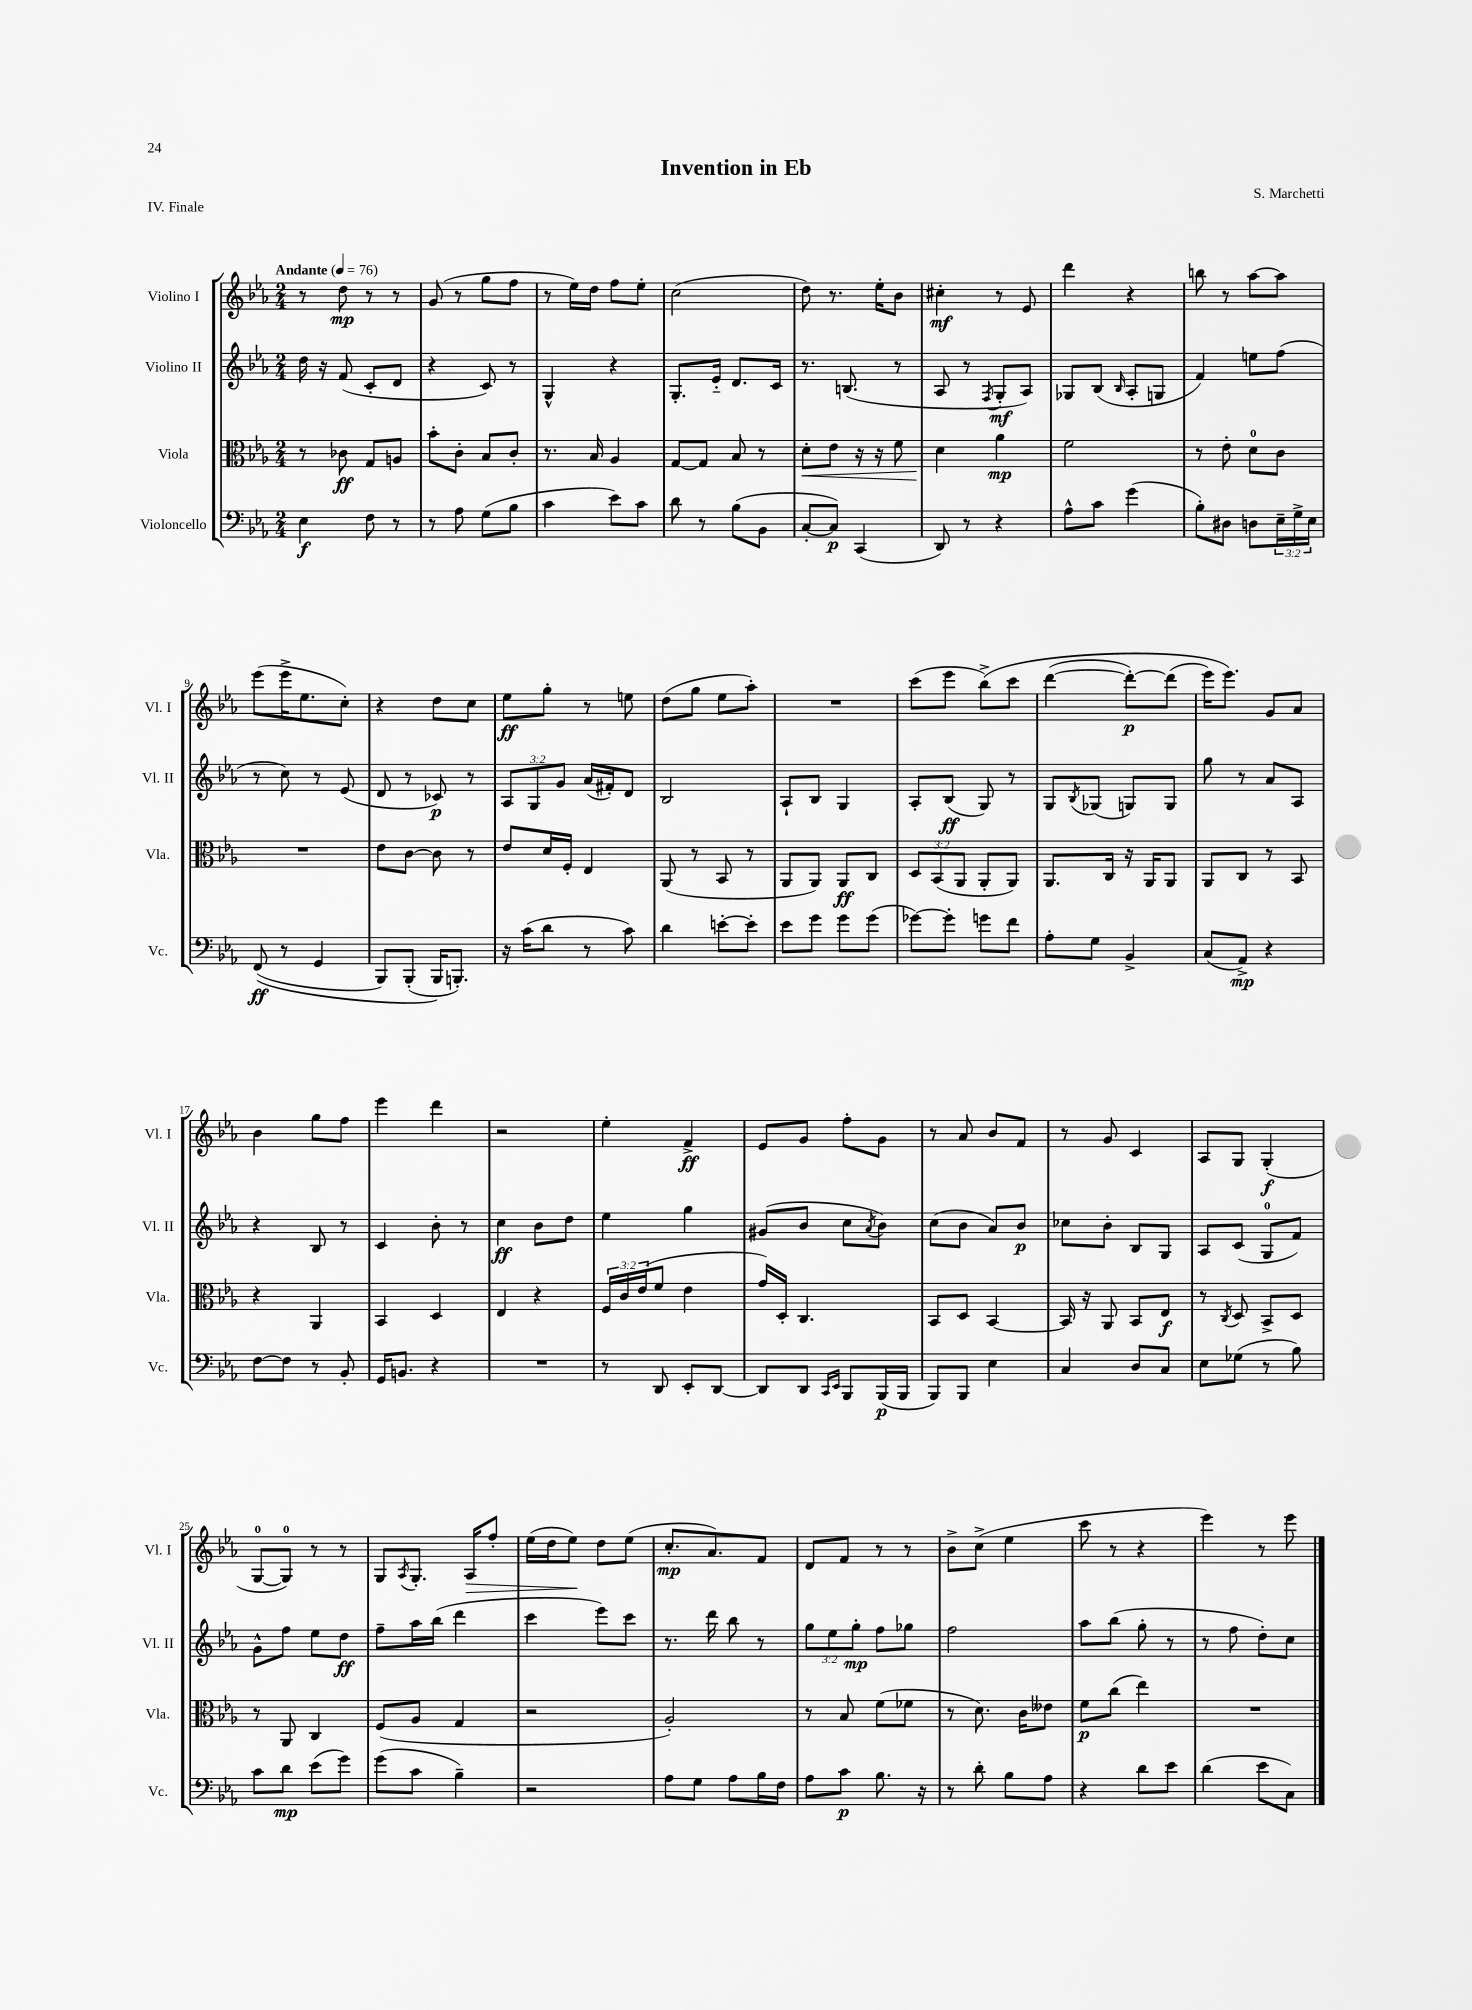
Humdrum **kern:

**kern	**dynam	**kern	**dynam	**kern	**dynam	**kern	**dynam
*part4	*part4	*part3	*part3	*part2	*part2	*part1	*part1
*staff4	*staff4	*staff3	*staff3	*staff2	*staff2	*staff1	*staff1
*I"Violoncello	*	*I"Viola	*	*I"Violino II	*	*I"Violino I	*
*I'Vc.	*	*I'Vla.	*	*I'Vl. II	*	*I'Vl. I	*
*clefF4	*	*clefC3	*	*clefG2	*	*clefG2	*
*k[b-e-a-]	*	*k[b-e-a-]	*	*k[b-e-a-]	*	*k[b-e-a-]	*
*M2/4	*	*M2/4	*	*M2/4	*	*M2/4	*
*MM76	*	*MM76	*	*MM76	*	*MM76	*
=1	=1	=1	=1	=1	=1	=1	=1
!	!	!	!	!	!	!LO:TX:a:B:t=Andante	!
4E-\	f	8r	.	16dd\	.	8r	.
.	.	.	.	16r	.	.	.
.	.	8c-X\	ff	(8f/	.	8dd\	mp
8F\	.	8G/L	.	8c'/L	.	8r	.
8r	.	8An/J	.	8d/J	.	8r	.
=2	=2	=2	=2	=2	=2	=2	=2
8r	.	8b-'\L	.	4r	.	(8g/	.
8A-\	.	8c'\J	.	.	.	8r	.
(8G\L	.	8B-/L	.	8c/)	.	8gg\L	.
8B-\J	.	8c'/J	.	8r	.	8ff\J	.
=3	=3	=3	=3	=3	=3	=3	=3
4c\	.	8.r	.	4G^^/	.	8r	.
.	.	.	.	.	.	16ee-\LL)	.
.	.	16B-/	.	.	.	16dd\JJ	.
8e-\L)	.	4A-/	.	4r	.	8ff\L	.
8c\J	.	.	.	.	.	8ee-'\J	.
=4	=4	=4	=4	=4	=4	=4	=4
8d\	.	[8G/L	.	8.G'/L	.	(2cc\	.
8r	.	8G/J]	.	.	.	.	.
.	.	.	.	16e-/Jk	.	.	.
(8B-\L	.	8B-/	.	8.d/L	.	.	.
8BB-\J	.	8r	.	.	.	.	.
.	.	.	.	16c/Jk	.	.	.
=5	=5	=5	=5	=5	=5	=5	=5
!	!	!	!LO:HP:b	!	!	!	!
[8C'/L	.	8d'\L	<	8.r	.	8dd\)	.
8C/J])	p	8e-\J	.	.	.	8.r	.
.	.	.	.	(8.Bn/	.	.	.
(4CC/	.	16r	.	.	.	.	.
.	.	16r	.	.	.	16ee-'\KL	.
.	.	8f\	.	8r	.	8b-\J	.
=6	=6	=6	=6	=6	=6	=6	=6
8DD/)	.	4d\	.	8A-/	.	4cc#X'\	mf
8r	.	.	.	8r	.	.	.
.	.	.	.	8qF/	.	.	.
4r	.	4a-\	[ mp	8G'/L	mf	8r	.
.	.	.	.	8A-/J)	.	8e-/	.
=7	=7	=7	=7	=7	=7	=7	=7
8A-^^\L	.	2f\	.	8G-X/L	.	4ddd\	.
8c\J	.	.	.	(8B-/J	.	.	.
.	.	.	.	16qqB-/	.	.	.
(4g\	.	.	.	8A-'/L	.	4r	.
.	.	.	.	8Gn/J	.	.	.
=8	=8	=8	=8	=8	=8	=8	=8
8B-'\L)	.	8r	.	4f/)	.	8bbn\	.
8D#X\J	.	8e-'\	.	.	.	8r	.
8Dn\L	.	8d\L	.	8een\L	.	[8aa-\L	.
24E-~\L	.	8c\J	.	(8ff\J	.	8aa-\J]	.
24G^\	.	.	.	.	.	.	.
24E-\JJ	.	.	.	.	.	.	.
!!LO:LB:g=z
=9	=9	=9	=9	=9	=9	=9	=9
((8FF/	ff	2r	.	8r	.	(8eee-\L	.
8r	.	.	.	8cc\)	.	16eee-^\K	.
.	.	.	.	.	.	8.ee-\	.
4GG/	.	.	.	8r	.	.	.
.	.	.	.	(8e-/	.	8cc'\J)	.
=10	=10	=10	=10	=10	=10	=10	=10
8BBB-/L)	.	8e-\L	.	8d/	.	4r	.
(8BBB-'/J	.	[8c\J	.	8r	.	.	.
16BBB-/KL)	.	8c\]	.	8c-X/)	p	8dd\L	.
8.BBBn'/J)	.	.	.	.	.	.	.
.	.	8r	.	8r	.	8cc\J	.
=11	=11	=11	=11	=11	=11	=11	=11
16r	.	8e-/L	.	12A-/L	.	8ee-\L	ff
(16c\KL	.	.	.	.	.	.	.
.	.	.	.	12G/	.	.	.
8d\J	.	16d/L	.	.	.	8gg'\J	.
.	.	.	.	12g/J	.	.	.
.	.	16F'/JJ	.	.	.	.	.
8r	.	4E-/	.	(16a-/LL	.	8r	.
.	.	.	.	16f#X'/J)	.	.	.
8c\)	.	.	.	8d/J	.	8een\	.
=12	=12	=12	=12	=12	=12	=12	=12
4d\	.	(8AA-/	.	2B-/	.	(8dd\L	.
.	.	8r	.	.	.	8gg\J	.
[8en'\L	.	8BB-/	.	.	.	8ee-\L	.
8e'\J]	.	8r	.	.	.	8aa-'\J)	.
=13	=13	=13	=13	=13	=13	=13	=13
8e-\L	.	8AA-/L	.	8A-`/L	.	2r	.
8g\J	.	8AA-/J)	.	8B-/J	.	.	.
8g\L	.	8AA-/L	ff	4G/	.	.	.
(8g\J	.	8C/J	.	.	.	.	.
=14	=14	=14	=14	=14	=14	=14	=14
[8g-X\L)	.	12D/L	.	8A-'/L	.	(8ccc\L	.
.	.	(12BB-/	.	.	.	.	.
8g-'\J]	.	.	.	(8B-/J	ff	8eee-\J	.
.	.	12AA-/J	.	.	.	.	.
8gn\L	.	8AA-'/L	.	8G/)	.	(8bb-^\L)	.
8f\J	.	8AA-/J)	.	8r	.	8ccc\J	.
=15	=15	=15	=15	=15	=15	=15	=15
8A-'\L	.	8.AA-/L	.	8G/L	.	([4ddd\	.
.	.	.	.	8qB-/	.	.	.
8G\J	.	.	.	(8G-X/J	.	.	.
.	.	16C/Jk	.	.	.	.	.
4BB-^/	.	16r	.	8Gn/L)	.	8ddd'\L_)	p
.	.	16AA-/KL	.	.	.	.	.
.	.	8AA-/J	.	8G/J	.	(8ddd\J]	.
=16	=16	=16	=16	=16	=16	=16	=16
(8C/L	.	8AA-/L	.	8gg\	.	16eee-\KL)	.
.	.	.	.	.	.	8.eee-\J)	.
8AA-^/J)	mp	8C/J	.	8r	.	.	.
4r	.	8r	.	8a-/L	.	8g/L	.
.	.	8BB-/	.	8A-/J	.	8a-/J	.
!!LO:LB:g=z
=17	=17	=17	=17	=17	=17	=17	=17
[8F\L	.	4r	.	4r	.	4b-\	.
8F\J]	.	.	.	.	.	.	.
8r	.	4AA-/	.	8B-/	.	8gg\L	.
8BB-'/	.	.	.	8r	.	8ff\J	.
=18	=18	=18	=18	=18	=18	=18	=18
16GG/KL	.	4BB-/	.	4c/	.	4eee-\	.
8.BBn/J	.	.	.	.	.	.	.
4r	.	4D/	.	8b-'\	.	4ddd\	.
.	.	.	.	8r	.	.	.
=19	=19	=19	=19	=19	=19	=19	=19
2r	.	4E-/	.	4cc\	ff	2r	.
.	.	4r	.	8b-\L	.	.	.
.	.	.	.	8dd\J	.	.	.
=20	=20	=20	=20	=20	=20	=20	=20
8r	.	24F/LL	.	4ee-\	.	4ee-'\	.
.	.	24c/	.	.	.	.	.
.	.	(24e-/J	.	.	.	.	.
8DD/	.	8f/J	.	.	.	.	.
8EE-'/L	.	4e-\	.	4gg\	.	4f^/	ff
[8DD/J	.	.	.	.	.	.	.
=21	=21	=21	=21	=21	=21	=21	=21
8DD/L]	.	16g/LL)	.	(8g#X/L	.	8e-/L	.
.	.	16D'/JJ	.	.	.	.	.
8DD/J	.	4.C/	.	8b-/J	.	8g/J	.
16qqCC/LL	.	.	.	.	.	.	.
16qqEE-/JJ	.	.	.	.	.	.	.
8BBB-/L	.	.	.	8cc\L	.	8ff'\L	.
.	.	.	.	8qa-/	.	.	.
(16BBB-/L	p	.	.	8b-\J)	.	8g\J	.
16BBB-/JJ	.	.	.	.	.	.	.
=22	=22	=22	=22	=22	=22	=22	=22
8BBB-/L)	.	8BB-/L	.	(8cc\L	.	8r	.
8BBB-/J	.	8D/J	.	8b-\J	.	8a-/	.
4E-\	.	[4BB-/	.	8a-/L)	.	8b-/L	.
.	.	.	.	8b-/J	p	8f/J	.
=23	=23	=23	=23	=23	=23	=23	=23
4C/	.	16BB-/]	.	8cc-X\L	.	8r	.
.	.	16r	.	.	.	.	.
.	.	8AA-/	.	8b-'\J	.	8g/	.
8D/L	.	8BB-/L	.	8B-/L	.	4c/	.
8C/J	.	8E-/J	f	8G/J	.	.	.
=24	=24	=24	=24	=24	=24	=24	=24
8E-\L	.	8r	.	8A-/L	.	8A-/L	.
.	.	8qC/	.	.	.	.	.
(8G-X\J	.	8D/	.	(8c/J	.	8G/J	.
8r	.	8BB-^/L	.	8G/L	.	(4G'/	f
8B-\)	.	8D/J	.	8f/J)	.	.	.
!!LO:LB:g=z
=25	=25	=25	=25	=25	=25	=25	=25
8c\L	.	8r	.	8g^^\L	.	[8G/L	.
8d\J	mp	8AA-/	.	8ff\J	.	8G/J])	.
(8e-\L	.	4C/	.	8ee-\L	.	8r	.
8g\J)	.	.	.	8dd\J	ff	8r	.
=26	=26	=26	=26	=26	=26	=26	=26
(8g\L	.	(8F/L	.	8ff~\L	.	8G/L	.
.	.	.	.	.	.	8qA-/	.
8c\J	.	8A-/J	.	16aa-\L	.	8.G'/J	.
.	.	.	.	(16bb-\JJ	.	.	.
4B-~\)	.	4G/	.	4ddd\	.	.	.
!	!	!	!	!	!	!	!LO:HP:b
.	.	.	.	.	.	16A-/KL	>
.	.	.	.	.	.	8ff'/J	.
=27	=27	=27	=27	=27	=27	=27	=27
2r	.	2r	.	4ccc\	.	(16ee-\LL	.
.	.	.	.	.	.	16dd\J	.
.	.	.	.	.	.	8ee-\J)	.
.	.	.	.	8eee-\L)	.	8dd\L	]
.	.	.	.	8ccc\J	.	(8ee-\J	.
=28	=28	=28	=28	=28	=28	=28	=28
8A-\L	.	2A-'/)	.	8.r	.	8.cc'/L	mp
8G\J	.	.	.	.	.	.	.
.	.	.	.	16ddd\	.	8.a-/)	.
8A-\L	.	.	.	8bb-\	.	.	.
16B-\L	.	.	.	8r	.	8f/J	.
16F\JJ	.	.	.	.	.	.	.
=29	=29	=29	=29	=29	=29	=29	=29
8A-\L	.	8r	.	12gg\L	.	8d/L	.
.	.	.	.	12ee-\	.	.	.
8c\J	p	8B-/	.	.	.	8f/J	.
.	.	.	.	12gg'\J	mp	.	.
8.B-\	.	(8f\L	.	8ff\L	.	8r	.
.	.	8f-X\J	.	8gg-X\J	.	8r	.
16r	.	.	.	.	.	.	.
=30	=30	=30	=30	=30	=30	=30	=30
8r	.	8r	.	2ff\	.	8b-^\L	.
8d'\	.	8.d\)	.	.	.	(8cc^\J	.
8B-\L	.	.	.	.	.	4ee-\	.
.	.	16c\KL	.	.	.	.	.
8A-\J	.	8e--X\J	.	.	.	.	.
=31	=31	=31	=31	=31	=31	=31	=31
4r	.	8f\L	p	8aa-\L	.	8ccc\	.
.	.	(8cc\J	.	(8bb-\J	.	8r	.
8d\L	.	4ee-\)	.	8gg'\	.	4r	.
8e-\J	.	.	.	8r	.	.	.
=32	=32	=32	=32	=32	=32	=32	=32
(4d\	.	2r	.	8r	.	4eee-\)	.
.	.	.	.	8ff\	.	.	.
8e-\L	.	.	.	8dd'\L)	.	8r	.
8C\J)	.	.	.	8cc\J	.	8eee-\	.
==	==	==	==	==	==	==	==
*-	*-	*-	*-	*-	*-	*-	*-
